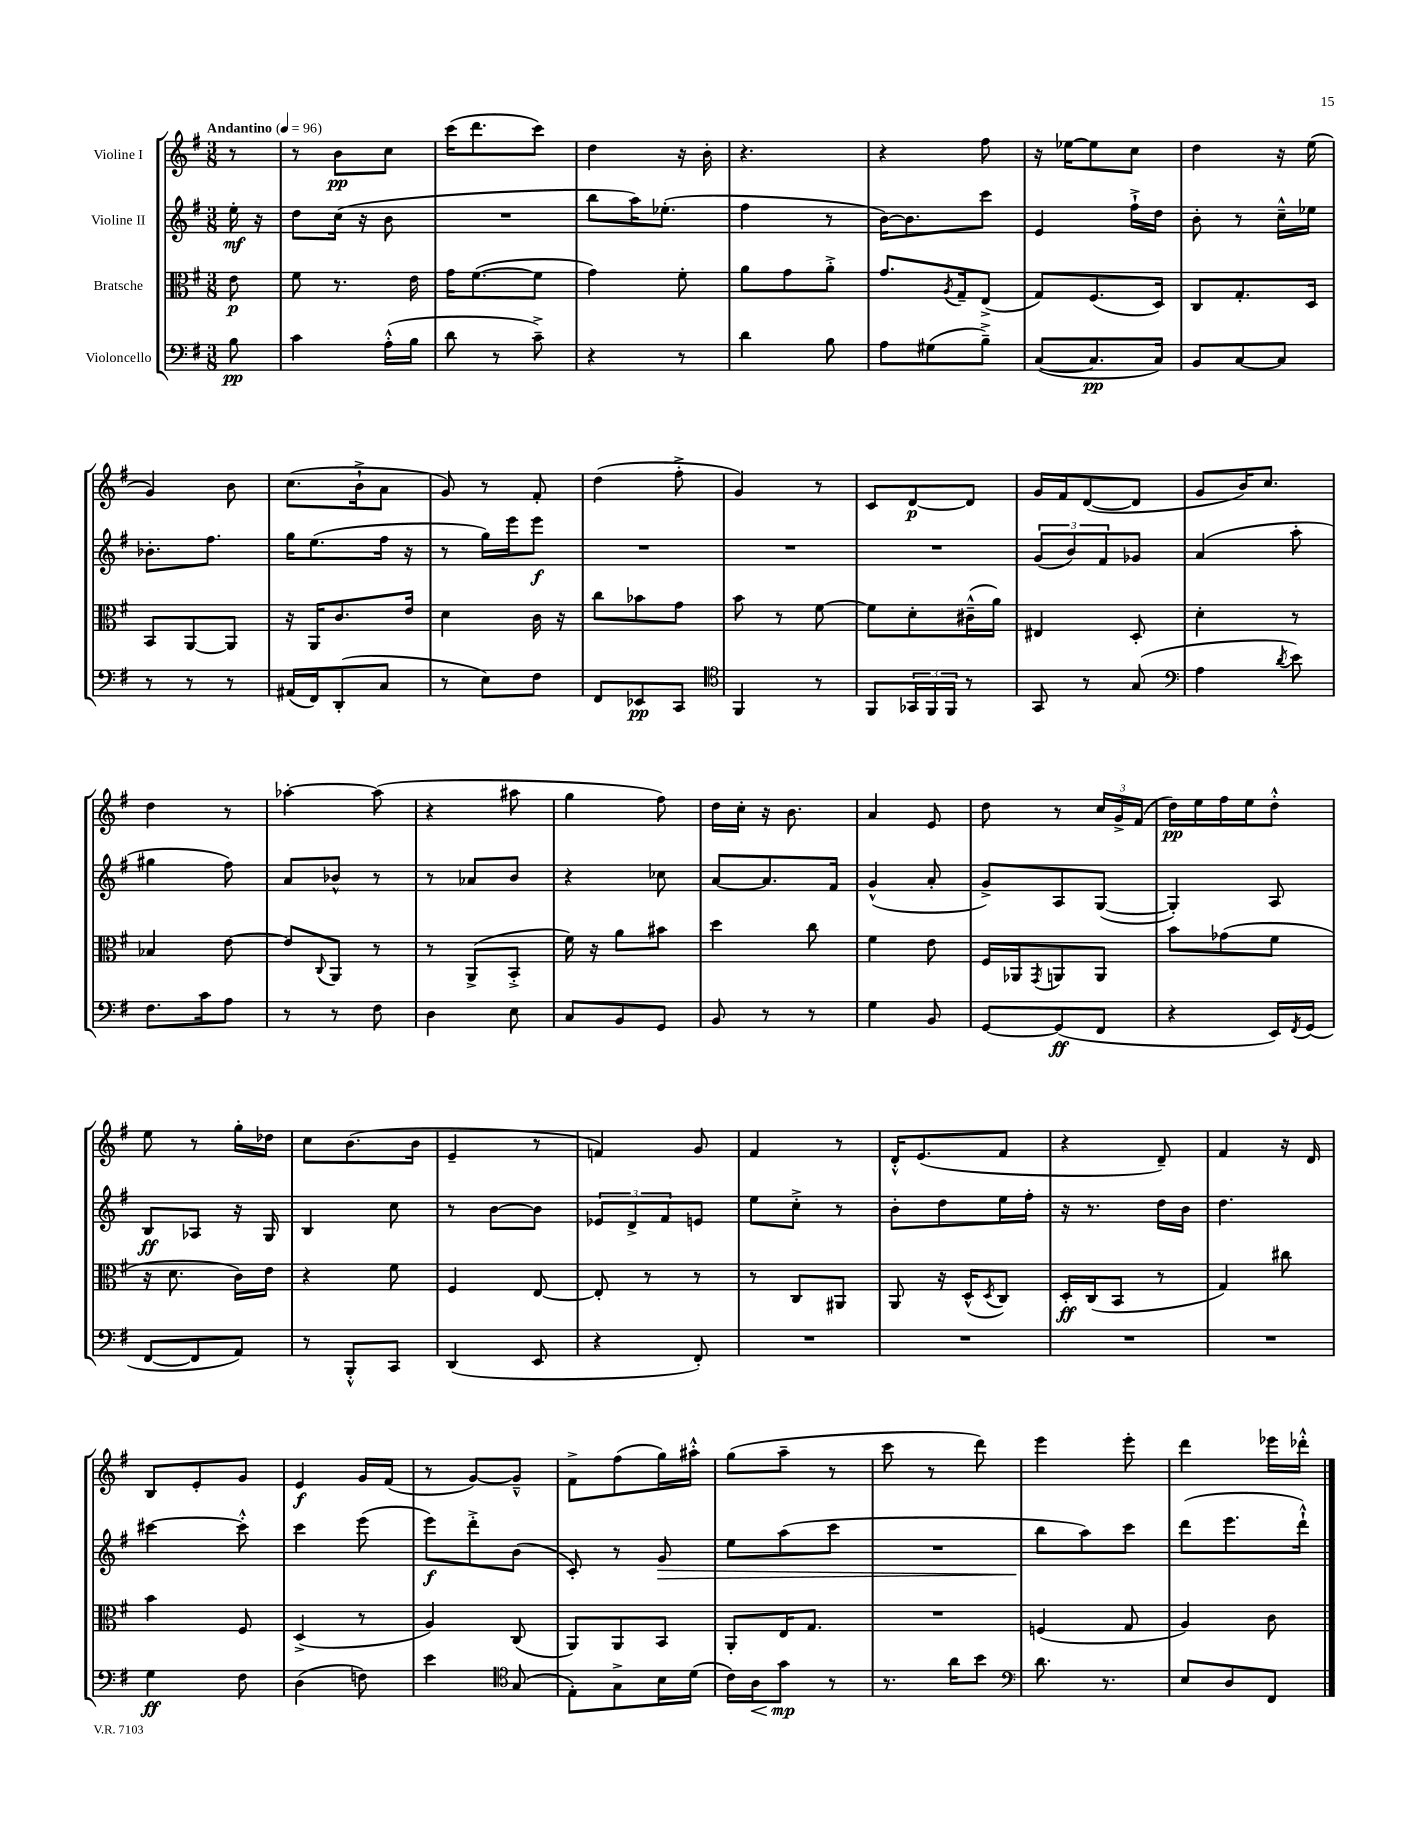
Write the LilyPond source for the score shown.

<<
\new StaffGroup <<
\new Staff = "s0" \with { instrumentName = "Violine I" } {
    \clef treble \key g \major \numericTimeSignature \time 3/8 \partial 8 \tempo "Andantino" 4 = 96
    r8 |
    r8 b'8\pp c''8 |
    c'''16( d'''8. c'''8) |
    d''4 r16 b'16-. |
    r4. |
    r4 fis''8 |
    r16 ees''16~ ees''8 c''8 |
    d''4 r16 e''16( |
    g'4) b'8 |
    c''8.( b'16-!-> a'8 |
    g'8) r8 fis'8-. |
    d''4( fis''8-.-> |
    g'4) r8 |
    c'8 d'8~\p d'8 |
    g'16 fis'16 d'8~( d'8 |
    g'8 b'16) c''8. |
    d''4 r8 |
    aes''4~-. aes''8( |
    r4 ais''8 |
    g''4 fis''8) |
    d''16 c''16-. r16 b'8. |
    a'4 e'8 |
    d''8 r8 \tuplet 3/2 { c''16 g'16-> fis'16( } |
    d''16\pp) e''16 fis''16 e''16 d''8-.-^ |
    e''8 r8 g''16-. des''16 |
    c''8 b'8.( b'16 |
    e'4-- r8 |
    f'4) g'8 |
    fis'4 r8 |
    d'16-.-^ e'8.( fis'8 |
    r4 d'8--) |
    fis'4 r16 d'16 |
    b8 e'8-. g'8 |
    e'4\f g'16 fis'16( |
    r8 g'8~) g'8---^ |
    fis'8-> fis''8( g''16) ais''16-.-^ |
    g''8( a''8-- r8 |
    c'''8 r8 d'''8) |
    e'''4 e'''8-. |
    d'''4 ees'''16 des'''16-.-^ \bar "|." |
}
\new Staff = "s1" \with { instrumentName = "Violine II" } {
    \clef treble \key g \major \numericTimeSignature \time 3/8 \partial 8
    e''16-.\mf r16 |
    d''8 c''16( r16 b'8 |
    R4. |
    b''8 a''16) ees''8.-.( |
    fis''4 r8 |
    b'16~) b'8. c'''8 |
    e'4 fis''16-!-> d''16 |
    b'8-. r8 c''16---^ ees''16 |
    bes'8.-. fis''8. |
    g''16 e''8.( fis''16 r16 |
    r8 g''16) e'''16 e'''8\f |
    R4. |
    R4. |
    R4. |
    \tuplet 3/2 { g'8( b'8) fis'8 } ges'8 |
    a'4( a''8-. |
    gis''4 fis''8) |
    a'8 bes'8-^ r8 |
    r8 aes'8 b'8 |
    r4 ces''8 |
    a'8~ a'8. fis'16 |
    g'4-^( a'8-. |
    g'8->) a8 g8~( |
    g4-.) a8 |
    b8\ff aes8 r16 g16 |
    b4 c''8 |
    r8 b'8~ b'8 |
    \tuplet 3/2 { ees'8 d'8-> fis'8 } e'8 |
    e''8 c''8-.-> r8 |
    b'8-. d''8 e''16 fis''16-. |
    r16 r8. d''16 b'16 |
    d''4. |
    cis'''4~ cis'''8-.-^ |
    c'''4 e'''8( |
    e'''8\f) d'''8-.-> b'8( |
    c'8-.) r8 g'8\> |
    e''8 a''8( c'''8 |
    R4. |
    b''8\! a''8) c'''8 |
    d'''8( e'''8. d'''16-!-^) \bar "|." |
}
\new Staff = "s2" \with { instrumentName = "Bratsche" } {
    \clef alto \key g \major \numericTimeSignature \time 3/8 \partial 8
    e'8\p |
    fis'8 r8. e'16 |
    g'16 fis'8.~( fis'8 |
    g'4) fis'8-. |
    a'8 g'8 a'8-.-> |
    g'8. \acciaccatura { a8 } g16-- e8->( |
    g8) fis8.( d16) |
    c8 g8.-. d16 |
    b,8 a,8~ a,8 |
    r16 a,16 c'8. e'16 |
    d'4 c'16 r16 |
    c''8 bes'8 g'8 |
    b'8 r8 fis'8~ |
    fis'8 d'8-. cis'16---^( a'16) |
    eis4 d8-. |
    d'4-. r8 |
    bes4 e'8~ |
    e'8 \appoggiatura { c8 } a,8 r8 |
    r8 a,8->( b,8-.-> |
    fis'16) r16 a'8 bis'8 |
    d''4 c''8 |
    fis'4 e'8 |
    fis16 aes,16 \acciaccatura { g,8 } a,8 a,8 |
    b'8 ges'8( fis'8 |
    r16 d'8. c'16) e'16 |
    r4 fis'8 |
    fis4 e8~ |
    e8-. r8 r8 |
    r8 c8 ais,8 |
    a,8 r16 d16-^( \acciaccatura { d8 } c8) |
    d16-.\ff c16( b,8 r8 |
    g4) cis''8 |
    b'4 fis8 |
    d4->( r8 |
    a4) c8( |
    a,8) a,8 b,8 |
    a,8-. e16 g8. |
    R4. |
    f4( g8 |
    a4) c'8 \bar "|." |
}
\new Staff = "s3" \with { instrumentName = "Violoncello" } {
    \clef bass \key g \major \numericTimeSignature \time 3/8 \partial 8
    b8\pp |
    c'4 a16-.-^( b16 |
    d'8 r8 c'8--->) |
    r4 r8 |
    d'4 b8 |
    a8 gis8( b8--->) |
    c8~( c8.\pp c16) |
    b,8 c8~ c8 |
    r8 r8 r8 |
    ais,16( fis,16) d,8-.( c8 |
    r8 e8) fis8 |
    fis,8 ees,8\pp c,8 |
    \clef tenor fis,4 r8 |
    fis,8 \tuplet 3/2 { ges,16 fis,16 fis,16 } r8 |
    g,8 r8 g8( |
    \clef bass a4 \acciaccatura { d'8 } e'8) |
    fis8. c'16 a8 |
    r8 r8 fis8 |
    d4 e8 |
    c8 b,8 g,8 |
    b,8 r8 r8 |
    g4 b,8 |
    g,8~ g,8\ff( fis,8 |
    r4 e,16) \acciaccatura { fis,8 } g,16( |
    fis,8~ fis,8 a,8) |
    r8 b,,8-.-^ c,8 |
    d,4( e,8 |
    r4 fis,8-.) |
    R4. |
    R4. |
    R4. |
    R4. |
    g4\ff fis8 |
    d4( f8) |
    e'4 \clef tenor g8( |
    e8-.) g8-> b16 d'16( |
    c'16) a16\< g'8\mp\! r8 |
    r8. a'16 b'8 |
    \clef bass d'8. r8. |
    e8 d8 fis,8 \bar "|." |
}
>>
>>
\layout { \context { \Score \remove "Bar_number_engraver" } }
